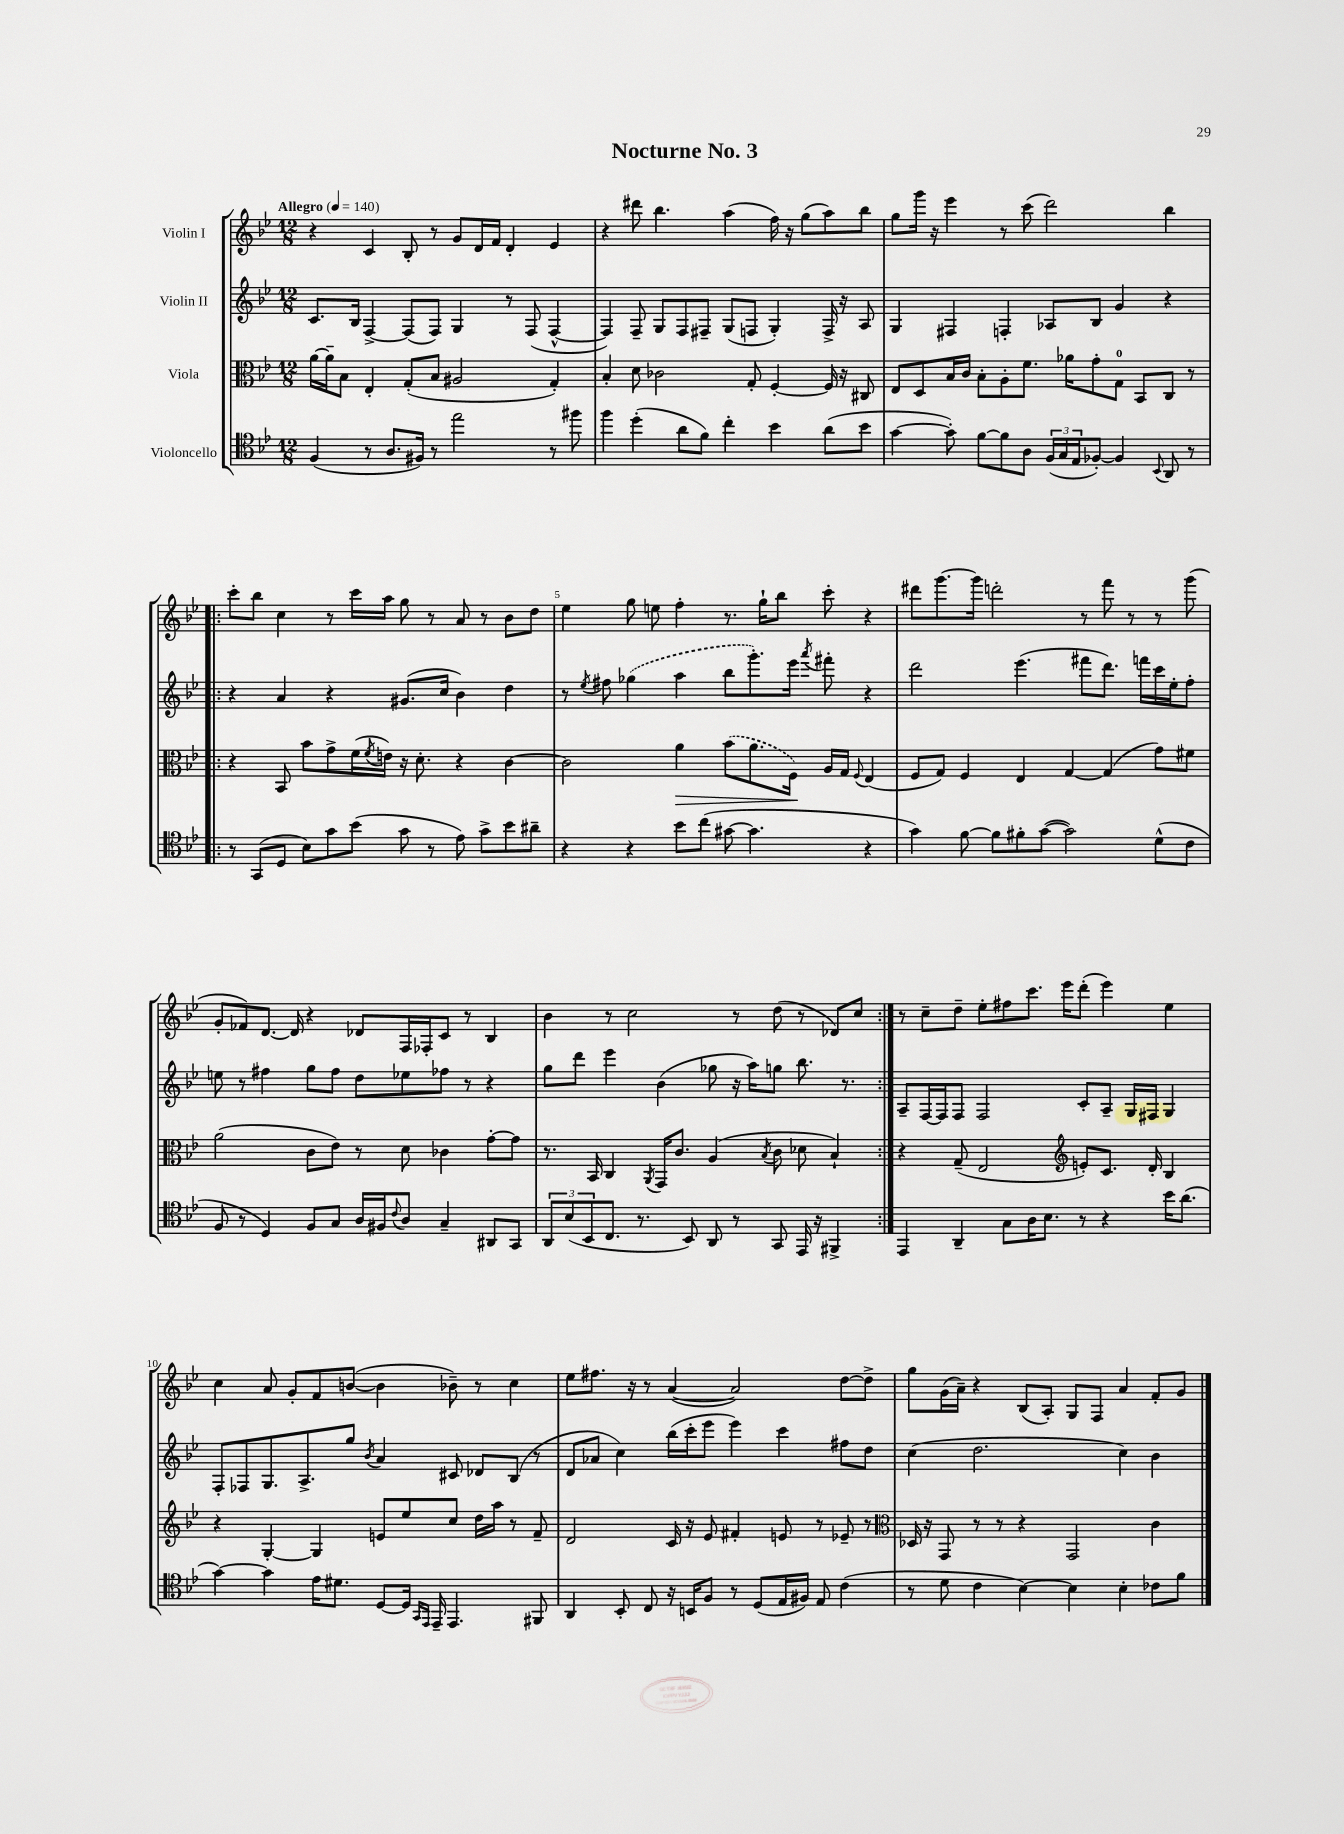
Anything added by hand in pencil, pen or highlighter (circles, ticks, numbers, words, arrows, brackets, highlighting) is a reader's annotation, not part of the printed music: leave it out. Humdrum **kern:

**kern	**kern	**dynam	**kern	**kern
*part4	*part3	*part3	*part2	*part1
*staff4	*staff3	*staff3	*staff2	*staff1
*I"Violoncello	*I"Viola	*	*I"Violin II	*I"Violin I
*clefC4	*clefC3	*	*clefG2	*clefG2
*k[b-e-]	*k[b-e-]	*	*k[b-e-]	*k[b-e-]
*M12/8	*M12/8	*	*M12/8	*M12/8
*MM140	*MM140	*	*MM140	*MM140
=1	=1	=1	=1	=1
!	!	!	!	!LO:TX:a:B:t=Allegro
(4F/	[16a\LL	.	8.c/L	4r
.	16a~\J]	.	.	.
.	8B-\J	.	.	.
.	.	.	16B-/Jk	.
8r	4E-'/	.	[4F^/	4c/
8.A/L	.	.	.	.
.	(8G'/L	.	(8F/L]	8B-'/
16F#X/Jk)	.	.	.	.
8r	8B-/J	.	8F/J)	8r
2ee-\	2A#X/	.	4G/	8g/L
.	.	.	.	16d/L
.	.	.	.	16f/JJ
.	.	.	8r	4d'/
.	.	.	(8F/	.
8r	4G'/)	.	[4F^^/	4e-/
8ff#X\	.	.	.	.
=2	=2	=2	=2	=2
4ff\	4B-'/	.	4F/])	4r
(4dd'\	8d\	.	8F~/	8ddd#X\
.	2c-X\	.	8G/L	4.bb-\
8a\L	.	.	8F/	.
8f\J)	.	.	8F#X~/J	.
4cc'\	.	.	(8G/L	(4aa\
.	8G'/	.	8Fn/J	.
4b-\	[4F'/	.	4G'/)	16ff\)
.	.	.	.	16r
.	.	.	.	(8gg\L
(8a\L	16F/]	.	16F^/	8aa\)
.	16r	.	16r	.
8b-\J	8C#X/	.	8A/	8bb-\J
=3	=3	=3	=3	=3
[4g\	8E-/L	.	4G/	8gg\L
.	8D/	.	.	16ggg\Jk
.	.	.	.	16r
8g'\])	16B-/L	.	4F#X/	4eee-\
.	16c/JJ	.	.	.
[8f\L	8B-'\L	.	.	.
8f\]	8A'\	.	4Fn'/	8r
8A\J	8.f\J	.	.	(8ccc\
(24F/LL	.	.	8A-X/L	2ddd\)
24G/	.	.	.	.
.	16a-X\KL	.	.	.
24E-/J	.	.	.	.
[8F-X'/J)	8g'\	.	8B-/J	.
4F-/]	8G\J	.	4g/	.
.	8BB-/L	.	.	.
8qqBB-/	.	.	.	.
8AA/	8C/J	.	4r	4bb-\
8r	8r	.	.	.
!!LO:LB:g=z
=4!|:	=4!|:	=4!|:	=4!|:	=4!|:
8r	4r	.	4r	8ccc'\L
(8GG/L	.	.	.	8bb-\J
8D/J	8BB-/	.	4a/	4cc\
8B-\L)	8b-\L	.	.	.
8g\	8g^\	.	4r	8r
(8b-\J	(16f\L	.	.	16ccc\LL
.	8qf/	.	.	.
.	16en\JJ)	.	.	16aa\JJ
8g\	16r	.	(8.g#X/L	8gg\
.	8.d'\	.	.	.
8r	.	.	.	8r
.	.	.	16cc/Jk	.
8e-\)	4r	.	4b-\)	8a/
8g^\L	.	.	.	8r
8b-\	[4c\	.	4dd\	8b-\L
8a#X~\J	.	.	.	8dd\J
=5	=5	=5	=5	=5
4r	2c\]	.	8r	4ee-\
.	.	.	8qee-/	.
.	.	.	8ff#X\	.
4r	.	.	(4gg-X\	8gg\
.	.	.	.	8een\
!	!	!LO:HP:b	!	!
8b-\L	4a\	>	4aa\	4ff'\
(8cc\J	.	.	.	.
[8g#X\	(8b-\L	.	8bb-\L	8.r
4.g#\]	8.a\	.	8.ggg'\)	.
.	.	.	.	16gg`\KL
.	.	.	.	8bb-\J
.	16F\Jk)	.	16eee-\Jk	.
.	.	.	8qaaa/	.
.	16A/LL	]	8fff#X'\	8ccc'\
.	16G/JJ	.	.	.
.	8qqF/	.	.	.
4r	(4E-/	.	4r	4r
=6	=6	=6	=6	=6
4g\)	8F/L	.	2ddd\	8ddd#X\L
.	8G/J)	.	.	[8.ggg\
[8f\	4F/	.	.	.
.	.	.	.	16ggg\Jk]
8f\L]	.	.	.	2dddn'\
8f#X'\	4E-/	.	(4.eee-\	.
([8g\J	.	.	.	.
2g\])	[4G/	.	.	.
.	.	.	8fff#X\L	8r
.	(4G/]	.	8.ddd\J)	8fff\
.	.	.	.	8r
.	.	.	16fffn\LL	.
(8d^^\L	8g\L)	.	16ccc\	8r
.	.	.	16ee-'\J	.
8c\J	8f#X\J	.	8ff'\J	(8ggg\
!!LO:LB:g=z
=7	=7	=7	=7	=7
8F/	(2a\	.	8een\	8g'/L
8r	.	.	8r	8f-X/)
4D/)	.	.	4ff#X\	[8.d/J
.	.	.	.	16d/]
8F/L	8c\L	.	8gg\L	4r
8G/J	8e-\J)	.	8ff#\J	.
16A/LL	8r	.	8dd\L	8d-X/L
16F#X/J	.	.	.	.
8qqc/	.	.	.	.
8A/J	8d\	.	8ee-X\	16F/L
.	.	.	.	16F-X'/J
4G~/	4c-X\	.	8ff-X\J	8c/J
.	.	.	8r	8r
8AA#X/L	[8g'\L	.	4r	4B-/
8GG/J	8g\J]	.	.	.
=8	=8	=8	=8	=8
12AA/L	8.r	.	8gg\L	4b-\
(12B-/	.	.	.	.
.	.	.	8ddd\J	.
12BB-/	.	.	.	.
.	16BB-/	.	.	.
8.C/J	4C/	.	4eee-\	8r
.	.	.	.	2cc\
8.r	.	.	.	.
.	8qAA/	.	.	.
.	16GG/KL	.	(4b-\	.
.	8.c/J	.	.	.
8BB-/)	.	.	.	.
8AA/	(4A/	.	8gg-X\	.
8r	.	.	16r	8r
.	.	.	16aa\KL)	.
.	8qB-/	.	.	.
8GG/	8c\	.	8ggn\J	(8dd\
16EE-/	8d-X\	.	8.bb-\	8r
16r	.	.	.	.
4FF#X^/	4B-`/)	.	.	8d-X/L)
.	.	.	8.r	.
.	.	.	.	8cc/J
=9:|!	=9:|!	=9:|!	=9:|!	=9:|!
4EE-/	4r	.	8A~/L	8r
.	.	.	[16F/L	8cc~\L
.	.	.	16F/J]	.
4AA~/	(8G~/	.	8F/J	8dd~\J
.	2E-/	.	2F/	8ee-'\L
8G\L	.	.	.	8ff#X\
16A\K	.	.	.	8.ccc\J
8.B-\J	.	.	.	.
.	.	.	.	16eee-\KL
*	*clefG2	*	*	*
8r	8en'/L)	.	8c'/L	(8ddd'\J
4r	8.c/J	.	8A~/J	4eee-\)
.	.	.	16G/LL	.
.	16d'/	.	16F#X/JJ	.
16b-\KL	4B-/	.	4G/	4ee-\
(8.a\J	.	.	.	.
!!LO:LB:g=z
=10	=10	=10	=10	=10
[4g\)	4r	.	8F'/L	4cc\
.	.	.	8F-X/	.
4g\]	[4G'/	.	8.G/	8a/
.	.	.	.	8g'/L
.	.	.	8.A^/	.
16e-\KL	4G/]	.	.	8f/
8.d#X\J	.	.	.	.
.	.	.	8gg/J	([8bn/J
.	.	.	8qb-/	.
[8D/L	8en/L	.	4a/	4b\]
16D/Jk]	8ee-/	.	.	.
16qqGG/LL	.	.	.	.
16qqEE-/JJ	.	.	.	.
16EE-~/	.	.	.	.
4.EE-/	8cc/J	.	8c#X/	8b-X~\)
.	16dd\LL	.	8d-X/L	8r
.	16aa\JJ	.	.	.
.	8r	.	(8B-/J	4cc\
8FF#X/	8f~/	.	8r	.
=11	=11	=11	=11	=11
4AA/	2d/	.	8d/L	8ee-\L
.	.	.	8a-X/J	8.ff#X\J
8BB-'/	.	.	4cc\)	.
.	.	.	.	16r
8C/	.	.	.	8r
16r	16c/	.	(16bb-\LL	([4a/
16BBn/KL	16r	.	16ccc'\J	.
8F/J	8e-/	.	8eee-\J	.
8r	4f#X'/	.	4eee-\)	2a/])
(8D/L	.	.	.	.
16E-/L	8en/	.	4ccc\	.
16F#X/JJ)	.	.	.	.
8E-/	8r	.	.	.
(4c\	8e-X~/	.	8ff#X\L	[8dd\L
.	8r	.	8dd\J	8dd^\J]
=12	=12	=12	=12	=12
*	*clefC3	*	*	*
8r	16D-X/	.	(4cc\	8gg\L
.	16r	.	.	.
8d\	8GG/	.	.	(16g\L
.	.	.	.	16a~\JJ)
4c\	8r	.	2.dd\	4r
.	8r	.	.	.
[4B-\)	4r	.	.	(8B-/L
.	.	.	.	8A'/J)
4B-\]	2GG/	.	.	8G/L
.	.	.	.	8F/J
4B-'\	.	.	4cc\)	4a/
8c-X\L	4c\	.	4b-\	8f'/L
8f\J	.	.	.	8g/J
==	==	==	==	==
*-	*-	*-	*-	*-
